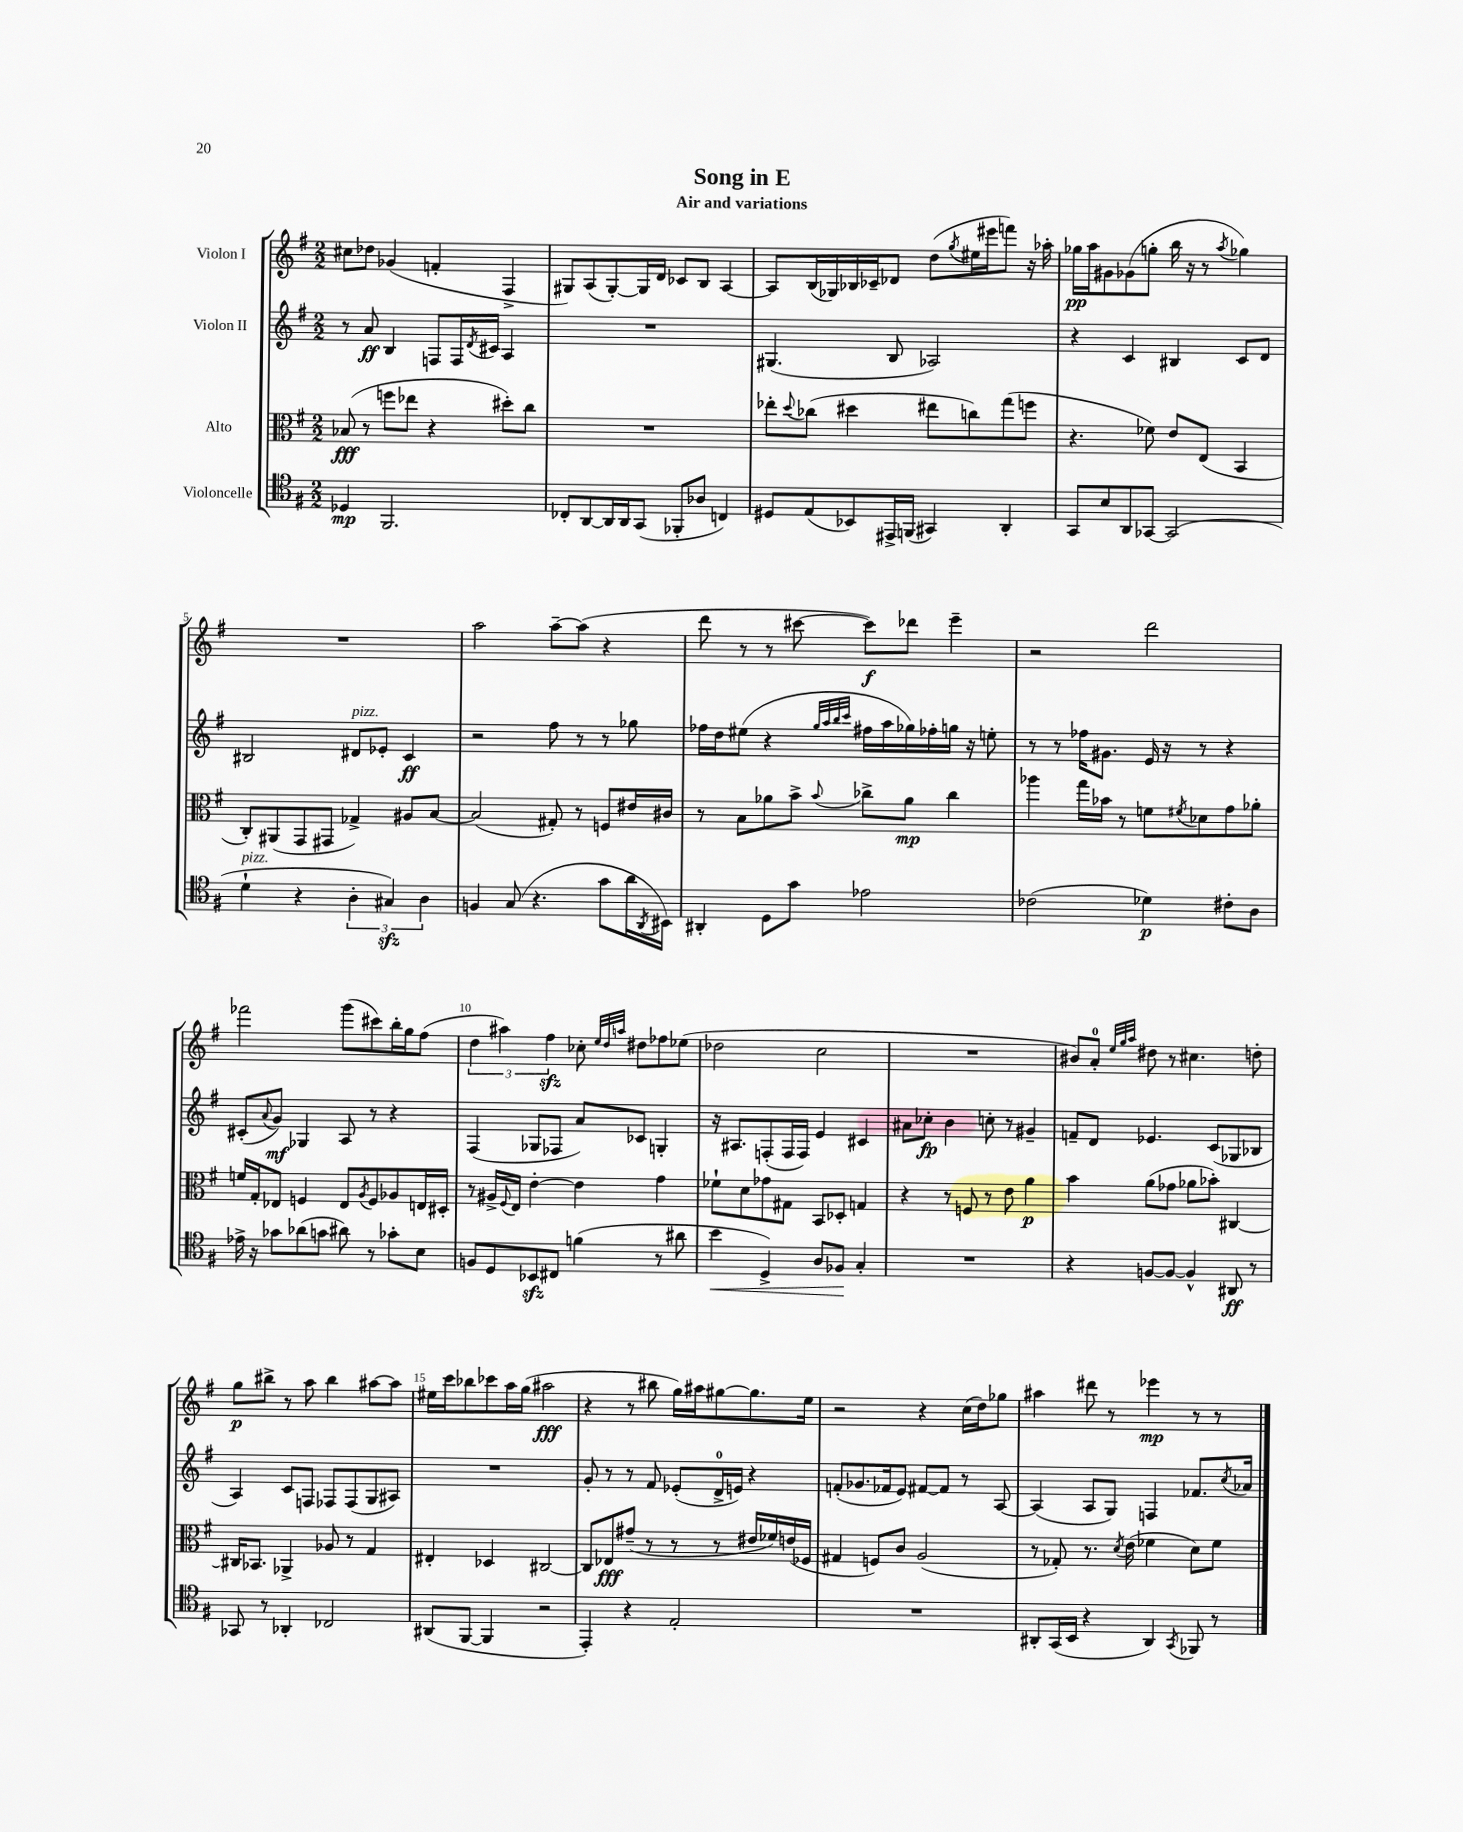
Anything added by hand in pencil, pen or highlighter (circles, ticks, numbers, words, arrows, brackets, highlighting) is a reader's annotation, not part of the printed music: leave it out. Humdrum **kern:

**kern	**kern	**kern	**kern
*staff4	*staff3	*staff2	*staff1
*clefC4	*clefC3	*clefG2	*clefG2
*k[f#]	*k[f#]	*k[f#]	*k[f#]
*M2/2	*M2/2	*M2/2	*M2/2
4D-	(8B-	8r	8cc#
.	8r	8a	8dd-
2.FF#	8ff	4B	(4g-
.	8ee-	.	.
.	4r	8F	4f'
.	.	16F	.
.	.	8qd	.
.	.	16c#	.
.	8dd#')	4A	4F#^
.	8cc	.	.
=	=	=	=
8C-'	1r	1r	8G#)
[8AA	.	.	(8A
16AA]	.	.	[8G#')
16AA	.	.	.
(8GG	.	.	16G#]
.	.	.	16d
8FF-'	.	.	8c-
8A-	.	.	8B
4C)	.	.	[4A
=	=	=	=
8D#	8ee-'	(4.G#	8A]
.	8qqdd	.	.
(8E	(8cc-	.	(16B
.	.	.	16G-)
8BB-)	4dd#	.	16B-
.	.	.	16c-~
16EE#^	.	8B	8d-
(16FF	.	.	.
4GG#)	8ee#	2A-)	(8dd
.	.	.	8qgg
.	8cc)	.	16ee#
.	.	.	16eee#
4AA'	(8gg	.	8fff)
.	8ff	.	16r
.	.	.	16aa-'
=	=	=	=
8GG	4.r	4r	16gg-
.	.	.	16aa
8B	.	.	8g#
8AA	.	4c	(8g-
[8GG-	8f-)	.	8gg'
(2GG-]	8e	4B#	16bb
.	.	.	16r
.	(8E	.	8r
.	.	.	8qaa
.	4BB	8c	4gg-)
.	.	8d	.
=	=	=	=
4d`	8C')	2B#	1r
.	(8AA#	.	.
4r	8GG	.	.
.	8GG#	.	.
6A'	4G-^)	8d#	.
.	.	8e-'	.
6G#)	.	.	.
.	8A#	4c	.
6A	.	.	.
.	[8B	.	.
=	=	=	=
4F	(2B]	2r	2aa
(8G	.	.	.
4.r	.	.	.
.	8G#')	8ff#	[8aa~
.	8r	8r	(8aa]
8g	8F	8r	4r
16a	16e#	8gg-	.
8qAA	.	.	.
16BB#)	16c#	.	.
=	=	=	=
4AA#'	8r	16ff-	8ddd
.	.	16dd	.
.	8B	(8ee#	8r
8D	8a-	4r	8r
8g	8b^	.	[8ccc#
.	.	32qqgg	.
.	.	32qqaa	.
.	.	32qqbb	.
.	8qqb	32qqccc	.
2e-	8cc-^	16ff#	8ccc#])
.	.	16aa	.
.	8a-	16gg-)	8ddd-
.	.	16ff-'	.
.	4cc-	16gg	4eee~
.	.	16r	.
.	.	8ee'	.
=	=	=	=
(2c-	4aa-	8r	2r
.	.	8r	.
.	16gg	16ff-	.
.	16b-	8.g#	.
.	8r	.	.
4d-)	8f	16e	2ddd
.	.	16r	.
.	8qf#	.	.
.	8d-	8r	.
8c#'	8g	4r	.
8A	8a-'	.	.
=	=	=	=
16e-^	16f	(8c#'	2fff-
16r	16G'	.	.
.	.	8qqa	.
8g-	8E-	8g)	.
(8a-	4F	4G-	.
8g	.	.	.
8a#)	8E-	8A	(8ggg
.	8qA	.	.
8r	8F	8r	8ccc#)
8g-'	8A-	4r	16bb'
.	.	.	16gg
8B	16E	.	(8ff#
.	16D#'	.	.
=	=	=	=
8F	8r	(4F#	6dd
8D	16A#^	.	.
.	.	.	6aa#)
.	8qqF#	.	.
.	16E	.	.
8BB-	[4e'	8G-	.
.	.	.	6ff#
8C#	.	8F-	.
(4f	4e]	8a)	8cc-'
.	.	.	32qqee
.	.	.	32qqdd
.	.	.	32qqaa
.	.	8c-	8dd#
8r	4g	4G'	8ff-
8a#	.	.	(8ee-
=	=	=	=
4b	8f-`	16r	2dd-
.	.	8.A#	.
.	8d	.	.
4D^)	8g-	(8F'	.
.	8G#	16F	.
.	.	16F)	.
8A	8BB	4e	2cc
8F-	8D-'	.	.
4G'	4G	4c#	.
=	=	=	=
1r	4r	8a#	1r
.	.	8cc-'	.
.	8r	4b	.
.	8F	.	.
.	8r	8cc'	.
.	8e	8r	.
.	4a	4g#~	.
=	=	=	=
4r	4b	8f~	8b#)
.	.	8d	8a'
.	.	.	32qqee
.	.	.	32qqgg
.	.	.	32qqaa
[8F	(8a	4.e-	8dd#
8F_	8g-	.	8r
4F^^]	8a-	.	4.cc#
.	8b-')	(8c	.
8AA#	[4C#	8G-	.
8r	.	8B-	8dd'
=	=	=	=
8GG-	16C#]	4A)	8gg
.	8.BB-	.	.
8r	.	.	8bb#^
4AA-'	4AA-^	8c	8r
.	.	8F	8aa
2C-	8A-	8F-	4bb#
.	8r	(8F-	.
.	4G	8G	[8aa#
.	.	8A#)	8aa#]
=	=	=	=
(8AA#	4E#'	1r	16ee#
.	.	.	16ccc
[8FF#	.	.	8bb-
4FF#]	4D-	.	8ccc-
.	.	.	16aa
.	.	.	(16gg
2r	[2C#	.	2aa#
=	=	=	=
4EE')	8C#]	8g'	4r
.	8E-	8r	.
4r	(8g#~	8r	8r
.	8r	8f#	8bb#
2E'	8r	(8e-'	16gg)
.	.	.	16aa#
.	8r	16d^	[8gg#
.	.	16e)	.
.	16e#	4r	8.gg#]
.	16f-)	.	.
.	(16e	.	.
.	16F-	.	16ee
=	=	=	=
1r	4G#	(8f'	2r
.	.	8.g-	.
.	8F)	.	.
.	.	16f-	.
.	8c	8e)	.
.	(2A	[8f#	4r
.	.	8f#]	.
.	.	8r	(16cc
.	.	.	16dd)
.	.	[8A	8gg-
=	=	=	=
8AA#'	8r	(4A]	4aa#
(16GG	8G-')	.	.
16BB	.	.	.
4r	8.r	8A	8ddd#
.	.	8G)	8r
.	8qd	.	.
.	(16e	.	.
4AA#)	4f-	4F	4eee-
8qGG	.	.	.
8FF-	8d)	8.f-	8r
8r	8f-	.	8r
.	.	8qcc	.
.	.	16a-	.
==	==	==	==
*-	*-	*-	*-
